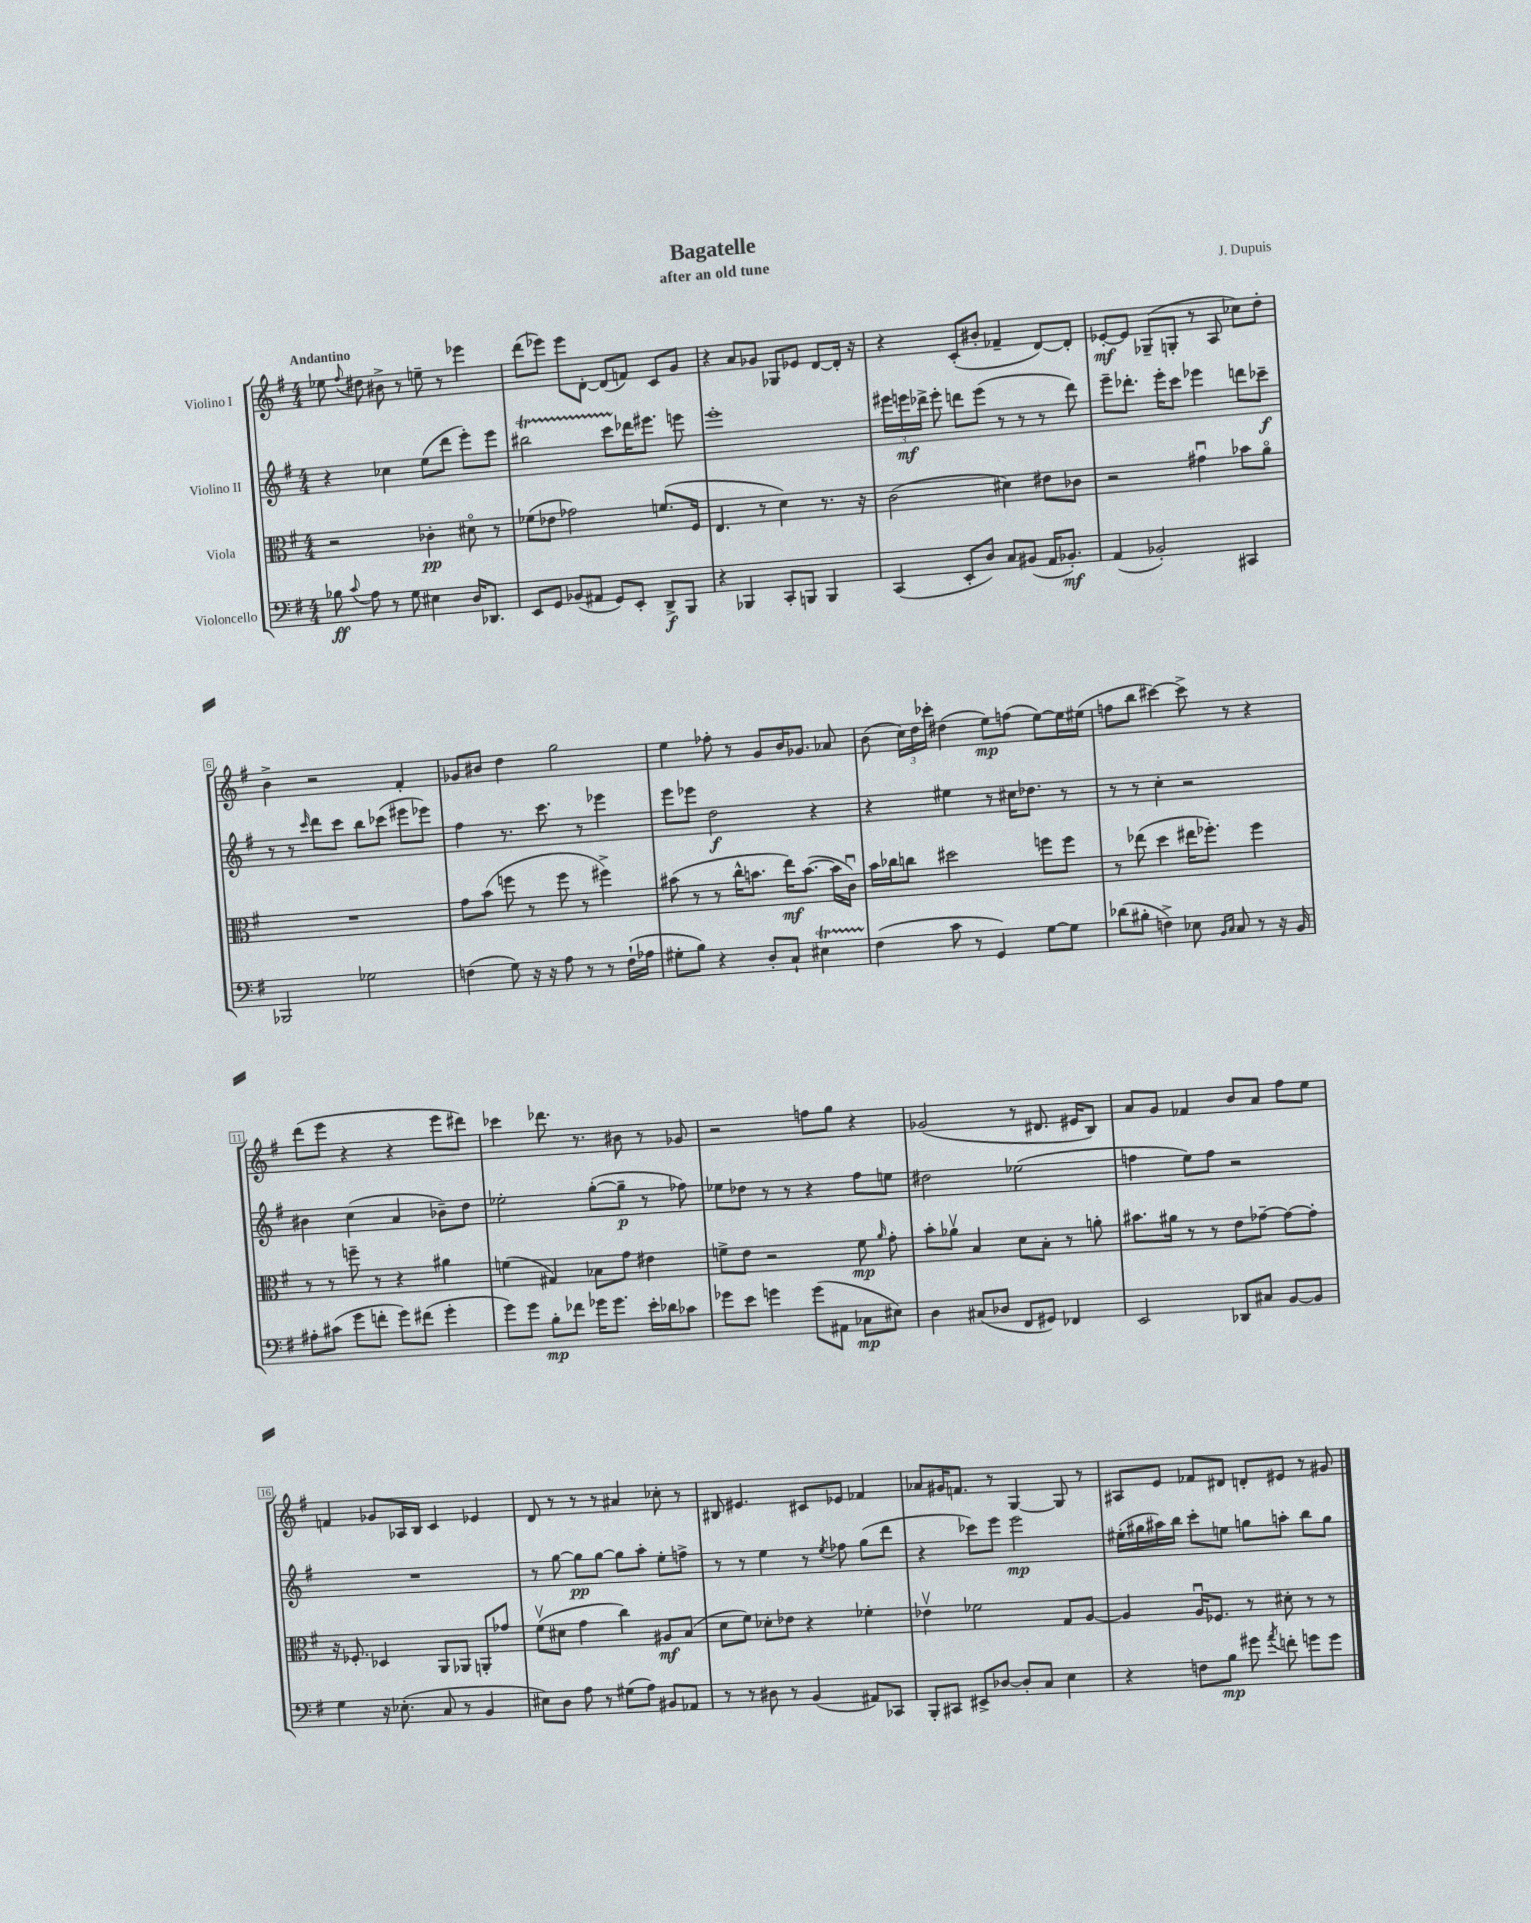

**kern	**dynam	**kern	**dynam	**kern	**dynam	**kern	**dynam
*part4	*part4	*part3	*part3	*part2	*part2	*part1	*part1
*staff4	*staff4	*staff3	*staff3	*staff2	*staff2	*staff1	*staff1
*I"Violoncello	*	*I"Viola	*	*I"Violino II	*	*I"Violino I	*
*clefF4	*	*clefC3	*	*clefG2	*	*clefG2	*
*k[f#]	*	*k[f#]	*	*k[f#]	*	*k[f#]	*
*M4/4	*	*M4/4	*	*M4/4	*	*M4/4	*
=1	=1	=1	=1	=1	=1	=1	=1
!	!	!	!	!	!	!LO:TX:a:B:t=Andantino	!
8B-X\	ff	2r	.	4r	.	8ee-X\	.
8qqc/	.	.	.	.	.	8qqff#/	.
8A\	.	.	.	.	.	8dd#X\	.
8r	.	.	.	4cc-X\	.	8b#X^\	.
8G\	.	.	.	.	.	8r	.
4E#X\	.	4c-X'\	pp	(8ee\L	.	8een~\	.
.	.	.	.	8ddd\J	.	8r	.
16D/KL	.	8d#X\	.	8eee'\L)	.	4eee-X\	.
8.DD-X/J	.	.	.	.	.	.	.
.	.	8r	.	8eee\J	.	.	.
=2	=2	=2	=2	=2	=2	=2	=2
8EE/L	.	(8f-X\L	.	2bb#Xt\	.	(8ddd\L	.
8GG/J	.	8e-X\J	.	.	.	8eee-X\J)	.
(8BB-X/L	.	2g-X\)	.	.	.	8eee-\L	.
8AA#X/J	.	.	.	.	.	[8d'\J	.
8GG/L)	.	.	.	8cccTTT\L	.	(8d/L]	.
8EE'/J	.	.	.	16ddd-X\K	.	8fn/J)	.
.	.	.	.	8.eee#X\J	.	.	.
8DD^/L	f	(8.fn/L	.	.	.	8c/L	.
8BBB/J	.	.	.	8eeen\	.	8g/J	.
.	.	16F#/Jk	.	.	.	.	.
=3	=3	=3	=3	=3	=3	=3	=3
4r	.	4.E/	.	1eee'	.	4r	.
4BBB-X/	.	.	.	.	.	8a/L	.
.	.	8r	.	.	.	8g-X/J	.
8CC'/L	.	4d\)	.	.	.	8G-X/L	.
8BBBn/J	.	.	.	.	.	8e-X/J	.
4BBB/	.	8.r	.	.	.	[8d/L	.
.	.	.	.	.	.	16d'/Jk]	.
.	.	16r	.	.	.	16r	.
=4	=4	=4	=4	=4	=4	=4	=4
(4CC/	.	(2c\	.	24eee#X\LL	.	4r	.
.	.	.	.	24eeen\	mf	.	.
.	.	.	.	24ddd-X^\JJ	.	.	.
.	.	.	.	8eee'\	.	.	.
8EE'/L	.	.	.	8dddn\L	.	(8c'/L	.
8D/J)	.	.	.	(8eee\J	.	8b#X'/J	.
8C/L	.	4d#X\)	.	8r	.	4f-X~/	.
(8BB#X/J	.	.	.	8r	.	.	.
16AA/KL	.	8e#X\L	.	8r	.	[8d/L)	.
8.BB-X'/J)	mf	.	.	.	.	.	.
.	.	8c-X\J	.	8ddd\)	.	8d'/J]	.
=5	=5	=5	=5	=5	=5	=5	=5
(4AA/	.	2r	.	8eee~\L	.	[8e-X'/L	mf
.	.	.	.	8.ddd-X'\J	.	8e-/J]	.
2BB-X'/)	.	.	.	.	.	(8G-X~/L	.
.	.	.	.	16eee'\KL	.	.	.
.	.	.	.	8ccc\J	.	8Gn'/J	.
.	.	4g#Xu\	.	4eee-X\	.	8r	.
.	.	.	.	.	.	8A/	.
4CC#X/	.	8b-X\L	.	8dddn\L	.	8cc-X\L)	.
.	.	8a\J	.	8ccc-X~\J	f	8dd'\J	.
!!LO:LB:g=z
=6	=6	=6	=6	=6	=6	=6	=6
2BBB-X/	.	1r	.	8r	.	4b^\	.
.	.	.	.	8r	.	.	.
.	.	.	.	16qqccc/	.	.	.
.	.	.	.	8ddd\L	.	2r	.
.	.	.	.	8ccc\J	.	.	.
2G-X\	.	.	.	8bb\L	.	.	.
.	.	.	.	(8ccc-X\J	.	.	.
.	.	.	.	8eee#X\L	.	4f#'/	.
.	.	.	.	8eee-X\J)	.	.	.
=7	=7	=7	=7	=7	=7	=7	=7
(4Fn\	.	8g\L	.	4ff#\	.	8g-X/L	.
.	.	(8b\J	.	.	.	8b#X/J	.
8G\)	.	8ffn\	.	8.r	.	4dd\	.
16r	.	8r	.	.	.	.	.
16r	.	.	.	8.ccc\	.	.	.
8A\	.	8ff\	.	.	.	2gg\	.
8r	.	8r	.	8r	.	.	.
8r	.	4ff#X^\)	.	4eee-X\	.	.	.
(16F`\LL	.	.	.	.	.	.	.
16A-X\JJ	.	.	.	.	.	.	.
=8	=8	=8	=8	=8	=8	=8	=8
8G#X'\L	.	(8b#X\	.	8eee\L	.	4ee\	.
8B\J)	.	8r	.	8eee-X\J	.	.	.
4r	.	8r	.	2dd\	f	8ff-X'\	.
.	.	16cc^^\KL	.	.	.	8r	.
.	.	8.bn\J	.	.	.	.	.
8D'/L	.	.	.	.	.	8g/L	.
8C`/J	.	16ee\KL)	mf	.	.	16b/K	.
.	.	([8.b\J	.	.	.	8.g-X/J	.
4E#Xt\	.	.	.	4r	.	.	.
.	.	16b\LL]	.	.	.	8a-X/	.
.	.	16cu\JJ)	.	.	.	.	.
=9	=9	=9	=9	=9	=9	=9	=9
(4F#\	.	16b\LL	.	4r	.	(8b\	.
.	.	16cc-X\J	.	.	.	.	.
.	.	8ccn\J	.	.	.	24cc\LL)	.
.	.	.	.	.	.	24dd\	.
.	.	.	.	.	.	24ccc-X'\JJ	.
8c\	.	2dd#X\	.	4ee#X\	.	(4dd#X\	.
8r	.	.	.	.	.	.	.
4GG/)	.	.	.	8r	.	8ee\L)	mp
.	.	.	.	16cc#X\KL	.	(8ffn\J	.
.	.	.	.	8.dd-X\J	.	.	.
[8G\L	.	8ffn\L	.	.	.	[8ee\L)	.
8G\J]	.	8ff\J	.	8r	.	16ee\L]	.
.	.	.	.	.	.	(16ee#X\JJ	.
=10	=10	=10	=10	=10	=10	=10	=10
(8d-X\L	.	8r	.	8r	.	8ffn\L	.
8B#X'\J	.	(8ee-X\	.	8r	.	8bb\J	.
4Fn^\)	.	4dd\	.	4cc'\	.	[4ccc#X\)	.
8E-X\	.	16ee#X\KL	.	2r	.	8ccc#^\]	.
.	.	8.ff-X'\J)	.	.	.	.	.
16qqBB/LL	.	.	.	.	.	.	.
16qqC/JJ	.	.	.	.	.	.	.
8C/	.	.	.	.	.	8r	.
8r	.	4ff-\	.	.	.	4r	.
16r	.	.	.	.	.	.	.
16BB/	.	.	.	.	.	.	.
!!LO:LB:g=z
=11	=11	=11	=11	=11	=11	=11	=11
8A#X'\L	.	8r	.	4b#X\	.	(8ddd\L	.
(8c#X\J	.	8r	.	.	.	8eee\J	.
8g\L	.	8ffn~\	.	(4cc\	.	4r	.
8fn'\J	.	8r	.	.	.	.	.
8g\L)	.	4r	.	4a/	.	4r	.
(8f#X\J	.	.	.	.	.	.	.
4g'\	.	4a#X\	.	8b-X~\L)	.	8eee\L	.
.	.	.	.	8dd\J	.	8ddd#X\J)	.
=12	=12	=12	=12	=12	=12	=12	=12
8g\L)	.	(4fn\	.	2ee-X'\	.	4ccc-X\	.
8g\J	.	.	.	.	.	.	.
8B'\L	mp	4G#X/)	.	.	.	8.ddd-X\	.
8f-X\J	.	.	.	.	.	.	.
.	.	.	.	.	.	8.r	.
16g-X\KL	.	8B-X\L	.	([8gg'\L	.	.	.
8.g-\J	.	.	.	.	.	.	.
.	.	8g\J	.	8gg~\J]	p	8b#X\	.
16e'\LL	.	4e#X\	.	8r	.	8r	.
16d-X\J	.	.	.	.	.	.	.
8c-X\J	.	.	.	8ff-X\)	.	8g-X/	.
=13	=13	=13	=13	=13	=13	=13	=13
8g-X\L	.	8fn^\L	.	8ee-X\L	.	2r	.
8e\J	.	8e\J	.	8dd-X\J	.	.	.
4gn\	.	2r	.	8r	.	.	.
.	.	.	.	8r	.	.	.
(8g\L	.	.	.	4r	.	8ffn\L	.
8AA#X\J	.	.	.	.	.	8gg\J	.
8C-X\L	mp	8f\	mp	8ff#\L	.	4r	.
.	.	16qqa/	.	.	.	.	.
8E#X\J)	.	8g'\	.	8een\J	.	.	.
=14	=14	=14	=14	=14	=14	=14	=14
4D\	.	8b'\L	.	2dd#X\	.	(2g-X/	.
.	.	8a-Xv\J	.	.	.	.	.
(8C#X/L	.	4B/	.	.	.	.	.
8D-X/J	.	.	.	.	.	.	.
8FF#/L	.	8d\L	.	(2ee-X\	.	8r	.
8GG#X/J)	.	8B'\J	.	.	.	8.d#X/	.
4FF-X/	.	8r	.	.	.	.	.
.	.	.	.	.	.	16e#X/KL	.
.	.	8an'\	.	.	.	8B/J)	.
=15	=15	=15	=15	=15	=15	=15	=15
2EE/	.	8.b#X\L	.	4ffn\	.	8a/L	.
.	.	.	.	.	.	8g/J	.
.	.	16a#X\Jk	.	.	.	.	.
.	.	8r	.	8ee\L)	.	4f-X/	.
.	.	8r	.	8ff\J	.	.	.
8DD-X/L	.	8e\L	.	2r	.	8b/L	.
8C#X/J	.	[8g-X~\J	.	.	.	8a/J	.
[8BB/L	.	8g-\L_	.	.	.	8ff#\L	.
8BB/J]	.	8g-'\J]	.	.	.	8ee\J	.
!!LO:LB:g=z
=16	=16	=16	=16	=16	=16	=16	=16
4G\	.	16r	.	1r	.	4fn/	.
.	.	8.F-X'/	.	.	.	.	.
16r	.	4D-X/	.	.	.	8g-X/L	.
(8.E-X'\	.	.	.	.	.	.	.
.	.	.	.	.	.	16A-X/L	.
.	.	.	.	.	.	16B/JJ	.
8C/	.	8AA/L	.	.	.	4c/	.
8r	.	8AA-X/J	.	.	.	.	.
4BB/	.	8AAn'/L	.	.	.	4e-X/	.
.	.	8g-X/J	.	.	.	.	.
=17	=17	=17	=17	=17	=17	=17	=17
8E#X\L)	.	(8f#v\L	.	8r	.	8d/	.
8D\J	.	8d#X\J	.	[8gg\	.	8r	.
8A\	.	4g\	.	8gg\L]	pp	8r	.
8r	.	.	.	[8gg\J	.	8r	.
(8G#X\L	.	4cc\)	.	8gg\L]	.	4a#X/	.
8A\J)	.	.	.	8aa'\J	.	.	.
8BB#X/L	.	8A#X/L	mf	8ee'\L	.	8cc-X'\	.
8AA-X/J	.	(8B/J	.	8ffn^\J	.	8r	.
=18	=18	=18	=18	=18	=18	=18	=18
8r	.	8d\L	.	8r	.	8B#X/	.
8r	.	8f#\J)	.	8r	.	4.e#X/	.
8D#X\	.	8d-X'\L	.	4ee\	.	.	.
8r	.	8e-X\J	.	.	.	.	.
(4BB/	.	4r	.	8r	.	8c#X/L	.
.	.	.	.	8qee/	.	.	.
.	.	.	.	8ff-X\	.	8e-X/J	.
8AA#X/L)	.	4f-X'\	.	(8gg\L	.	4f-X/	.
8CC-X/J	.	.	.	8ddd\J	.	.	.
=19	=19	=19	=19	=19	=19	=19	=19
8BBB'/L	.	4e-Xv\	.	4r	.	8a-X/L	.
8CC#X/J	.	.	.	.	.	16g#X/K	.
.	.	.	.	.	.	8.fn/J	.
8EE#X^/L	.	2f-X\	.	8ccc-X\L)	.	.	.
[8D-X/J	.	.	.	8eee\J	.	8r	.
8D-'/L]	.	.	.	2eee\	mp	[4G/	.
8C/J	.	.	.	.	.	.	.
4E\	.	8G/L	.	.	.	8G/]	.
.	.	[8A/J	.	.	.	8r	.
=20	=20	=20	=20	=20	=20	=20	=20
4r	.	4A/]	.	(16ee#X'\LL	.	8A#X/L	.
.	.	.	.	16gg#X\	.	.	.
.	.	.	.	16aa#X\)	.	8e/J	.
.	.	.	.	16bb\JJ	.	.	.
8Fn\L	.	16Au/KL	.	8ccc'\L	.	8f-X/L	.
.	.	8.F-X/J	.	.	.	.	.
8B\J	mp	.	.	8een\J	.	8d#X/J	.
8g#X\	.	8r	.	8ggn\L	.	8dn'/L	.
8qa/	.	.	.	.	.	.	.
8fn'\	.	8d#X'\	.	8aan'\J	.	8e#X/J	.
8gn\L	.	8r	.	8bb\L	.	8r	.
8g\J	.	8r	.	8gg\J	.	8g#X/	.
==	==	==	==	==	==	==	==
*-	*-	*-	*-	*-	*-	*-	*-
